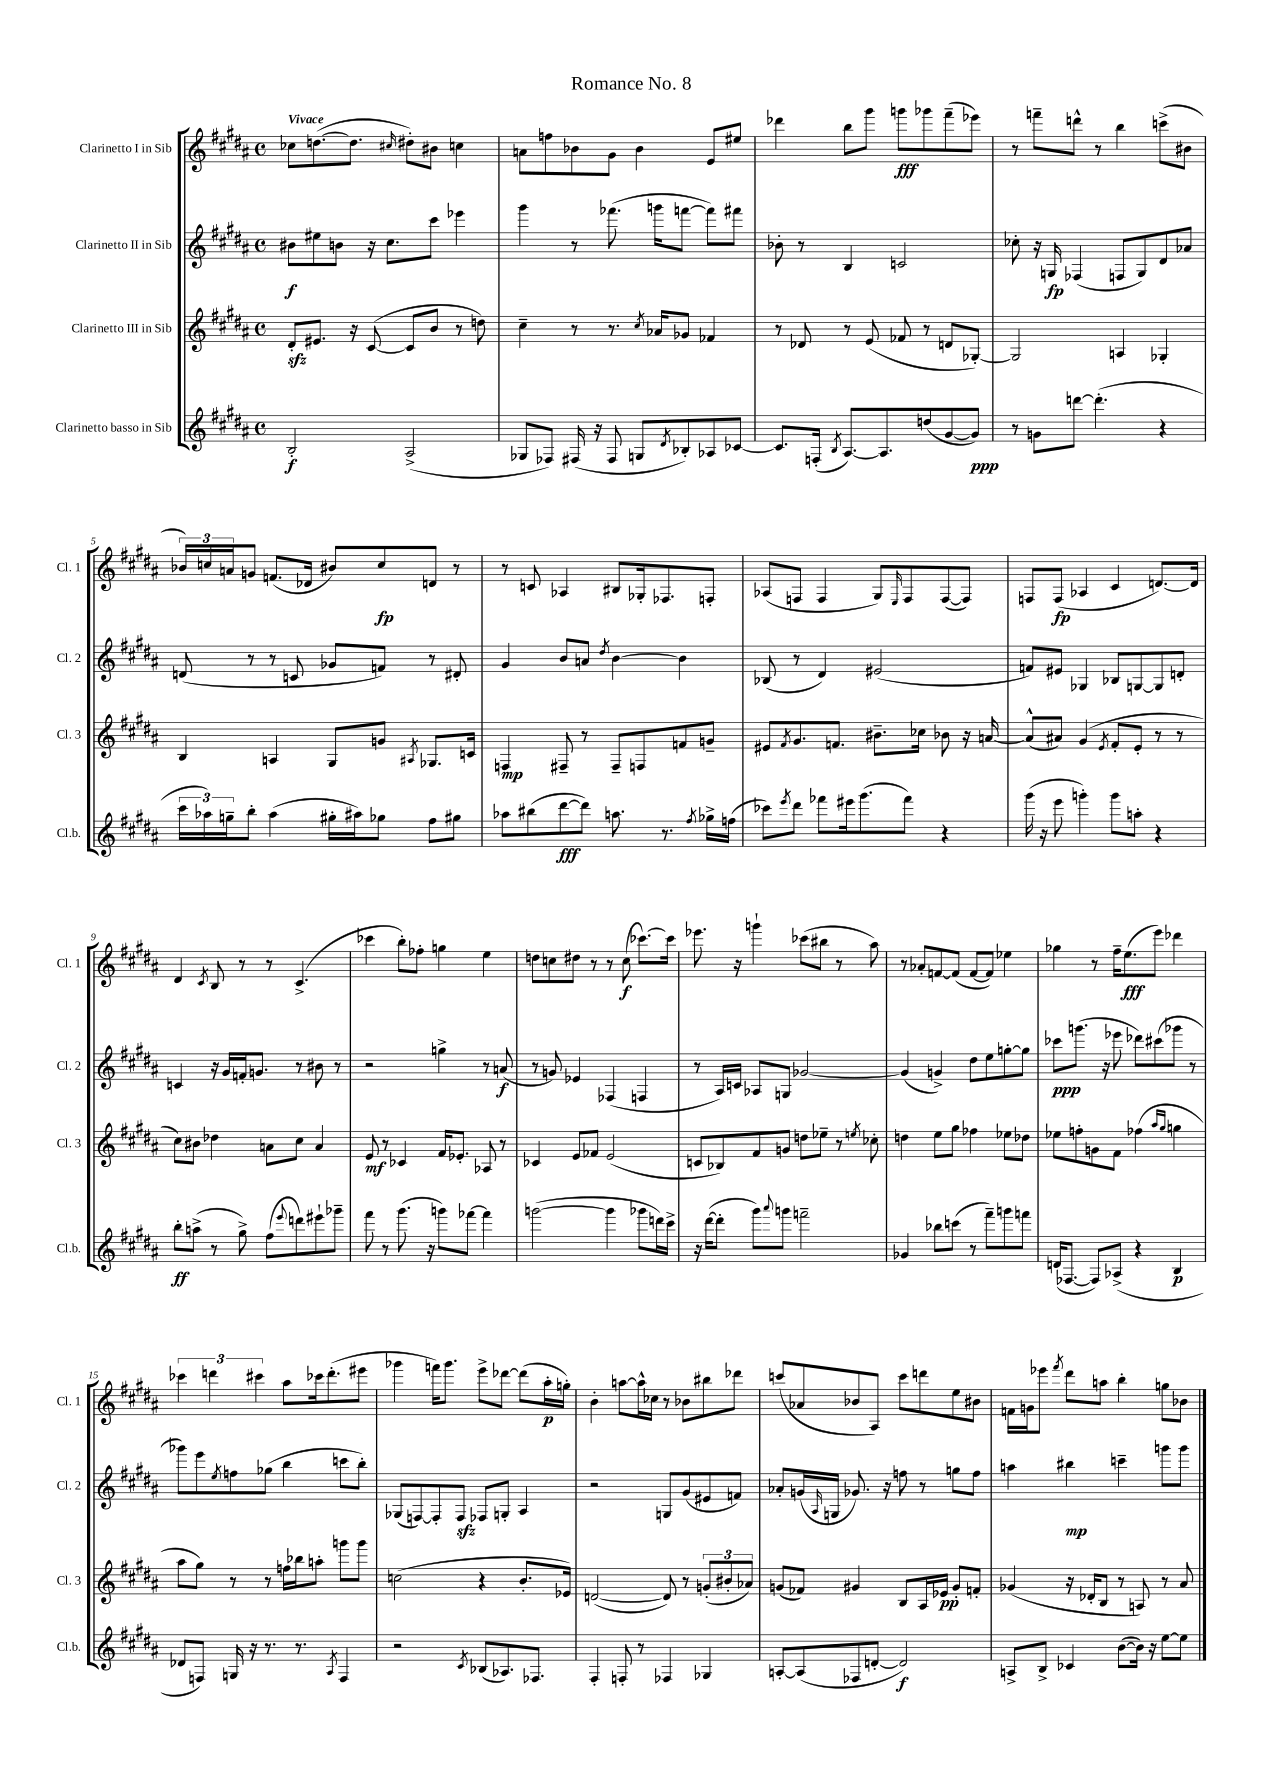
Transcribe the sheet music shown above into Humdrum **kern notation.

**kern	**kern	**kern	**kern
*staff4	*staff3	*staff2	*staff1
*clefG2	*clefG2	*clefG2	*clefG2
*k[f#c#g#d#a#]	*k[f#c#g#d#a#]	*k[f#c#g#d#a#]	*k[f#c#g#d#a#]
*M4/4	*M4/4	*M4/4	*M4/4
*met(c)	*met(c)	*met(c)	*met(c)
2B'	8d#'	8b#	8cc-
.	8.e#	8ee#	([8.dd
.	.	8b	.
.	16r	.	8.dd]
.	([8c#	16r	.
.	.	8.cc#	.
.	.	.	16qqcc#
(2A#^	8c#]	.	8dd#')
.	8b	8ccc#	8b#
.	8r	4eee-	4cc
.	8dd)	.	.
=	=	=	=
8G-	4cc#~	4ggg#	8a
8F-)	.	.	8ff
(16F#	8r	8r	8b-
16r	.	.	.
8F#	8.r	(8.fff-	8g#
8G	.	.	4b-
.	8qcc#	.	.
.	16a-	16ggg	.
8qd#	.	.	.
8B-')	8g-	[8fff	.
8A-	4f-	8fff])	8e
[8c-	.	8fff#	8ee#
=	=	=	=
8.c-]	8r	8b-'	4ddd-
.	8d-	8r	.
(16F'	.	.	.
8qB	.	.	.
[8.A#)	8r	4B	8bb
.	(8e	.	8ggg#
8.A#]	.	.	.
.	8f-	2c	8ggg
(8dd	8r	.	8ggg-
[8g#	8d	.	(8fff#~
8g#])	[8G-')	.	8eee-)
=	=	=	=
8r	2G-]	8cc-'	8r
8g	.	16r	8fff~
.	.	16G	.
[8ddd	.	(4F-	8ddd^^
(4.ddd']	.	.	8r
.	4A	8F	4bb
.	.	8G)	.
4r	4G-'	8d#	(8ccc^
.	.	8a-	8b#
=	=	=	=
24ccc#	4B	(8d	24b-)
24aa-)	.	.	24cc
24gg~	.	.	24a
8bb'	.	8r	8g
(4aa-	4A	8r	(8.f
.	.	8c	.
.	.	.	16d-
16gg#'	8G#	8g-	8b#)
16aa#)	.	.	.
8gg-	8g	8f)	8cc
.	8qA#	.	.
8ff#	8.G-	8r	8d
8gg#	.	8d#'	8r
.	16c	.	.
=	=	=	=
8aa-	4F	4g#	8r
(8bb#	.	.	8c
[8ddd#	8F#~	8b	4A-
8ddd#])	8r	8a	.
.	.	8qdd#	.
8.aa	8F#~	[4b	8B#
.	8F	.	16G-'
8.r	.	.	8.F-
.	8f	4b]	.
8qff#	.	.	.
16gg-^	8g~	.	8F'
(16ff	.	.	.
=	=	=	=
8ccc-)	8e#	(8B-	(8A-
8qeee	8qf#	.	.
8ddd#	8.g#	8r	8F
8fff-	.	4d#)	4F
.	8.f	.	.
16eee#	.	.	.
(8.ggg#	.	.	.
.	8.b#~	(2e#	8G#)
.	.	.	16qqE
8fff-)	.	.	8F
.	16cc-	.	.
4r	8b-	.	([8F
.	16r	.	8F])
.	[16a	.	.
=	=	=	=
(16ggg#	(8a^^]	8f)	8F
16r	.	.	.
8eee	8a#)	8e#	(8F
4ggg')	(4g#	4G-	4A-
.	8qe	.	.
8ggg	8f#'	8B-	4c#
8aa'	8e'	[8G	.
4r	8r	8G]	[8.d)
.	8r	8d'	.
.	.	.	16d]
=	=	=	=
8bb'	8cc#)	4c	4d#
(8aa^	8b#	.	.
.	.	.	8qc#
8r	4dd-	16r	8B
.	.	16g#	.
8gg#^)	.	16f'	8r
.	.	8.g	.
(8ff#	8a	.	8r
8qqeee	.	.	.
8ddd)	8cc#	8r	(4.c#^
8eee#`	4a	8b#	.
8ggg-~	.	8r	.
=	=	=	=
8fff#	8e	2r	4ccc-
8r	8r	.	.
(8.ggg#	4c-	.	8bb')
.	.	.	8ff-'
16r	.	.	.
8ggg)	16f#	4gg^	4gg
.	8.e-'	.	.
[8fff-	.	.	.
4fff-]	8A-	8r	4ee
.	8r	(8a	.
=	=	=	=
([2ggg	4c-	8r	8dd
.	.	8g)	8cc
.	8e	4e-	8dd#
.	8f-	.	8r
4ggg]	(2e	(4F-	8r
.	.	.	(8cc
8ggg-	.	4F	[8.ccc-)
16ddd)	.	.	.
16ccc#^	.	.	16ccc-]
=	=	=	=
16r	8c	8r	8.eee-
([16ddd#	.	.	.
8ddd#']	8B-)	16A#)	.
.	.	16c	16r
8ggg#)	8f#	8A-	4ggg`
8qqaaa#	.	.	.
8ggg	8g	8G	.
2fff~	8dd	[2g-	(8ccc-
.	8ee-~	.	8bb#
.	8r	.	8r
.	8qee	.	.
.	8cc-'	.	8aa#)
=	=	=	=
4g-	4dd	(4g-]	8r
.	.	.	8a-'
8bb-	8ee	4g^)	[8f
(8ccc	8gg#	.	(8f]
8r	4ff-	8dd#	[8f
8fff#~)	.	8ee	8f])
8ggg	8ee-	[8gg'	4ee-
8fff	8dd-	8gg]	.
=	=	=	=
(16d	8ee-	8ccc-	4gg-
[8.F-	.	.	.
.	8ff'	(8.ggg	.
8F-])	8g	.	8r
.	.	16r	.
(8A-^	8f#	8eee-	16ff#~
.	.	.	(8.ee
4r	(4ff-	8ddd-)	.
.	.	(8ccc#	8eee)
.	16qqaa#	.	.
.	16qqgg#	.	.
4B	4gg	8ggg-	4ddd-
.	.	8r	.
=	=	=	=
8d-	8aa#	8ggg-)	6ccc-
8F)	8gg#)	8eee	.
.	.	.	6ddd
.	.	8qee	.
16G	8r	8ff	.
16r	.	.	.
.	.	.	6ccc#
8.r	8r	(8gg-	.
.	16ff	4bb	8aa#
8.r	16bb-	.	.
.	8aa'	.	16ccc-
.	.	.	(8.ddd'
8qA#	.	.	.
4F	8ggg	8ccc	.
.	8ggg	8bb')	8eee#
=	=	=	=
2r	(2cc	(8G-	4ggg-
.	.	[8F)	.
.	.	8F']	16fff)
.	.	.	8.ggg-
.	.	8F	.
8qc#	.	.	.
(8B-	4r	8F-	8eee^
8.A-)	.	8G'	[8ddd-
.	8.b'	4A#	(8ddd-]
8.F-	.	.	.
.	.	.	16aa#'
.	16e-)	.	16gg')
=	=	=	=
4F#'	([2d	2r	4b'
8F'	.	.	[8aa
8r	.	.	16aa^^]
.	.	.	16cc-
4F-	8d])	8G	8r
.	8r	(8g#	8b-
4G-	(12g'	8e#	8bb#
.	12b#'	.	.
.	.	8f)	8ddd-
.	12a-)	.	.
=	=	=	=
[8A'	(8g	8a-'	(8ccc
(8A]	8f-)	(16g	8a-
.	.	16qqA#	.
.	.	16G	.
8F-	4g#	8.g-)	8b-
[8d'	.	.	8A#)
.	.	16r	.
2d])	8B	8ff	8ccc
.	16A#	8r	8ddd
.	16e-	.	.
.	8g#'	8gg	8ee
.	8f'	8ff	8b#
=	=	=	=
8A^	(4g-	4aa	16f
.	.	.	16g
8B^	.	.	8eee-
.	.	.	8qfff#
4c-	16r	4bb#	8ddd#
.	16d-'	.	.
.	8B	.	8aa
([8b	8r	4ccc~	4bb'
16b])	8A)	.	.
16r	.	.	.
[8ee	8r	8ggg	8gg
8ee]	8a#	8ggg	8b-
==	==	==	==
*-	*-	*-	*-
